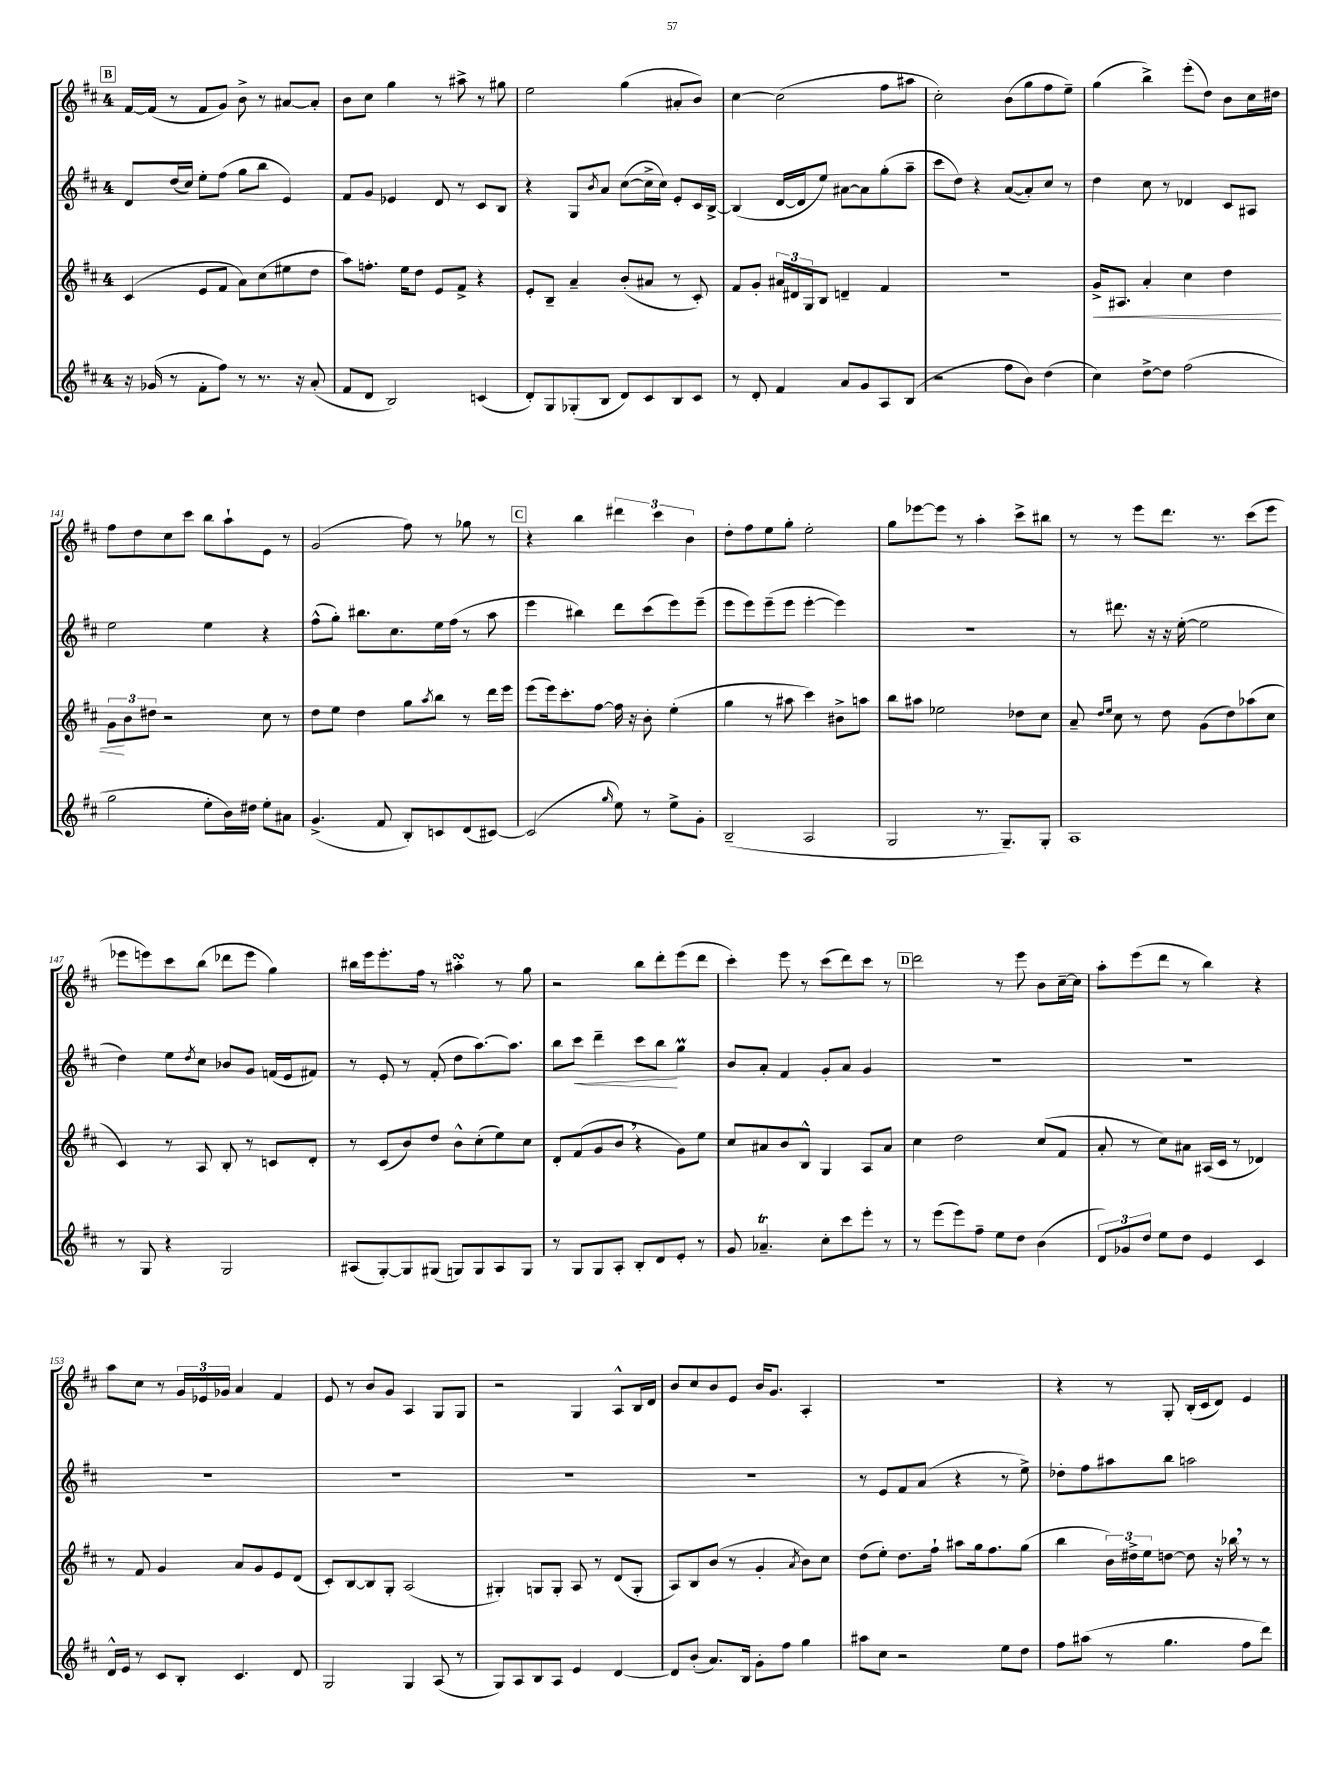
<<
\new StaffGroup <<
\new Staff = "s0" {
    \clef treble \key d \major \once \override Staff.TimeSignature.style = #'single-digit \time 4/4
    \mark \markup { \box "B" } fis'16~ fis'16( r8 fis'8 g'8) b'8-> r8 ais'8~ ais'8-. |
    b'8 cis''8 g''4 r8 ais''8-> r8 gis''8 |
    e''2 g''4( ais'8-. b'8) |
    cis''4~ cis''2( fis''8 ais''8 |
    cis''2-.) b'8( g''8 fis''8 e''8--) |
    g''4( b''4->) e'''8-.( d''8) b'8 cis''16 dis''16 |
    fis''8 d''8 cis''8 cis'''8 b''8 a''8-! e'8 r8 |
    g'2( fis''8) r8 ges''8 r8 |
    \mark \markup { \box "C" } r4 b''4 \tuplet 3/2 { dis'''4 cis'''4 b'4 } |
    d''8-. fis''8 e''8 g''8-. e''2-. |
    g''8 ees'''8~ ees'''8 r8 a''4-. cis'''8-> bis''8 |
    r8 r8 e'''8 d'''8. r8. cis'''8( e'''8 |
    ees'''8 e'''8) cis'''8 b''8( des'''8 e'''8 g''4) |
    bis''16 e'''16 e'''8.-. fis''16 r8 ais''4-.\turn r8 g''8 |
    r2 b''8 d'''8-. e'''8( d'''8 |
    cis'''4-.) e'''8 r8 cis'''8( d'''8) cis'''8 r8 |
    \mark \markup { \box "D" } d'''2 r8 e'''8 b'8 cis''16~-- cis''16 |
    a''8-. e'''8( d'''8 r8 b''4) r4 |
    a''8 cis''8 r8 \tuplet 3/2 { g'16 ees'16 ges'16 } a'4 fis'4 |
    e'8 r8 b'8 g'8 a4 g8 g8 |
    r2 g4 a8-^ b16 d'16 |
    b'8 cis''8 b'8 e'8 b'16 g'8. a4-. |
    r1 |
    r4 r8 g8-. b16-.( cis'16 d'8) e'4 \bar "|." |
}
\new Staff = "s1" {
    \clef treble \key d \major \once \override Staff.TimeSignature.style = #'single-digit \time 4/4
    \mark \markup { \box "B" } d'8 d''16( cis''16) e''8-. fis''8( g''8 b''8 e'4) |
    fis'8 g'8 ees'4 d'8 r8 cis'8 b8 |
    r4 g8 \acciaccatura { b'8 } a'8 cis''8~( cis''16-> cis''16) e'8-. cis'16 b16~-> |
    b4( d'16~ d'16 e''8) ais'8~ ais'8 g''8-.( a''8-- |
    cis'''8 d''8) r4 a'8~( a'8-.) cis''8 r8 |
    d''4 cis''8 r8 des'4 cis'8 ais8 |
    e''2 e''4 r4 |
    fis''8-^( g''8-.) bis''8. cis''8. e''16 fis''16( r8 a''8 |
    \mark \markup { \box "C" } e'''4 bis''4) d'''8 cis'''8( e'''8) e'''8--( |
    e'''8 e'''8) e'''8--( e'''8 e'''4~-. e'''4) |
    R1 |
    r8 dis'''8. r16 r16 e''16~-.( e''2 |
    d''4) e''8 \acciaccatura { d''8 } cis''8 bes'8 g'8 f'16( e'16 fis'8) |
    r8 e'8-. r8 fis'8-.( d''8 a''8.~) a''8. |
    b''8 cis'''8\< d'''4-- cis'''8 b''8\! g''4\prall |
    b'8 a'8-. fis'4 g'8-. a'8 g'4 |
    \mark \markup { \box "D" } R1 |
    R1 |
    R1 |
    R1 |
    R1 |
    R1 |
    r8 e'8 fis'8 a'8( r4 r8 e''8->) |
    des''8-. fis''8 ais''8 b''8 a''2 \bar "|." |
}
\new Staff = "s2" {
    \clef treble \key d \major \once \override Staff.TimeSignature.style = #'single-digit \time 4/4
    \mark \markup { \box "B" } cis'4( e'8 fis'8 a'8) cis''8( eis''8 d''8 |
    a''8) f''8.-. e''16 d''8 e'8 fis'8-> r4 |
    e'8-. b8-- a'4-- b'8-.( ais'8 r8 cis'8-.) |
    fis'8 g'8-. \tuplet 3/2 { ais'16 dis'16 g16 } b8 d'4-- fis'4 |
    R1 |
    g'16->\< ais8. a'4-. cis''4 d''4 |
    \tuplet 3/2 { g'8\! b'8 dis''8 } r2 cis''8 r8 |
    d''8 e''8 d''4 g''8 \acciaccatura { a''8 } b''8 r8 d'''16 e'''16 |
    \mark \markup { \box "C" } e'''8( e'''16) cis'''8.-. fis''8~ fis''16 r16 b'8-. e''4-.( |
    g''4 r8 ais''8 cis'''4) bis'8-> a''8 |
    b''8 ais''8 ees''2 des''8 cis''8 |
    a'8-- \grace { d''16 e''16 } cis''8 r8 d''8 g'8( d''8) aes''8( cis''8 |
    cis'4) r8 a8 b8-. r8 c'8 d'8-. |
    r8 cis'8( b'8) d''8 b'8-^ cis''8-.( e''8) cis''8 |
    d'8-. fis'8( g'8 b'8 \breathe r4 g'8) e''8 |
    cis''8 ais'8 b'8 b8-^ g4 a8 ais'8 |
    \mark \markup { \box "D" } cis''4 d''2 cis''8( fis'8 |
    a'8-. r8 cis''8) ais'8 ais16( cis'16 r8 des'4) |
    r8 fis'8 g'4 a'8 g'8 e'8 d'8( |
    cis'8-.) b8~ b8 g8-. a2( |
    gis4-.) g8 g8-. a8 r8 d'8( g8-. |
    a8) b8 b'8( r8 g'4-. \acciaccatura { a'8 } b'8) cis''8 |
    d''8( e''8-.) d''8. fis''16-! ais''8 g''16 fis''8. g''8( |
    b''4 \tuplet 3/2 { b'16) dis''16-> e''16 } d''8~ d''8 r16 bes''16 \breathe r8 r8 \bar "|." |
}
\new Staff = "s3" {
    \clef treble \key d \major \once \override Staff.TimeSignature.style = #'single-digit \time 4/4
    \mark \markup { \box "B" } r16 ges'16( r8 fis'8-. fis''8) r8 r8. r16 a'8-.( |
    fis'8 d'8 b2) c'4( |
    d'8-.) g8 ges8-.( b8 d'8) cis'8 b8 cis'8 |
    r8 d'8-. fis'4 a'8 g'8 a8 b8( |
    r2 fis''8 b'8) d''4( |
    cis''4) d''8~-> d''8 fis''2( |
    g''2 e''8-. b'16) dis''16 e''8-. ais'8 |
    g'4.->( fis'8 b8-.) c'8 d'8( cis'8~) |
    \mark \markup { \box "C" } cis'2( \grace { g''16 } e''8) r8 e''8-> g'8-. |
    b2--( a2 |
    g2 r8. g8.--) g8-. |
    a1 |
    r8 g8 r4 g2 |
    ais8( g8~-.) g8 gis8( g8) g8 ais8 g8 |
    r8 g8 g8 a8-. b8-. d'8 e'8-. r8 |
    g'8 aes'4.--\trill cis''8-. cis'''8 e'''8-. r8 |
    \mark \markup { \box "D" } r8 e'''8( e'''8) fis''8-- e''8 d''8 b'4( |
    \tuplet 3/2 { d'8) ges'8 d''8 } e''8 d''8 e'4 cis'4 |
    d'16-^ e'16 r8 cis'8 b8-. cis'4. d'8 |
    g2 g4 a8( r8 |
    g8) a8 b8 a8 e'4 d'4~ |
    d'8 b'8-.( a'8.) b16 g'8-. fis''8 g''4 |
    ais''8 cis''8 r2 e''8 d''8 |
    fis''8 ais''8( r8 g''4. fis''8 d'''8) \bar "|." |
}
>>
>>
\layout { \context { \Score currentBarNumber = #135 } }
